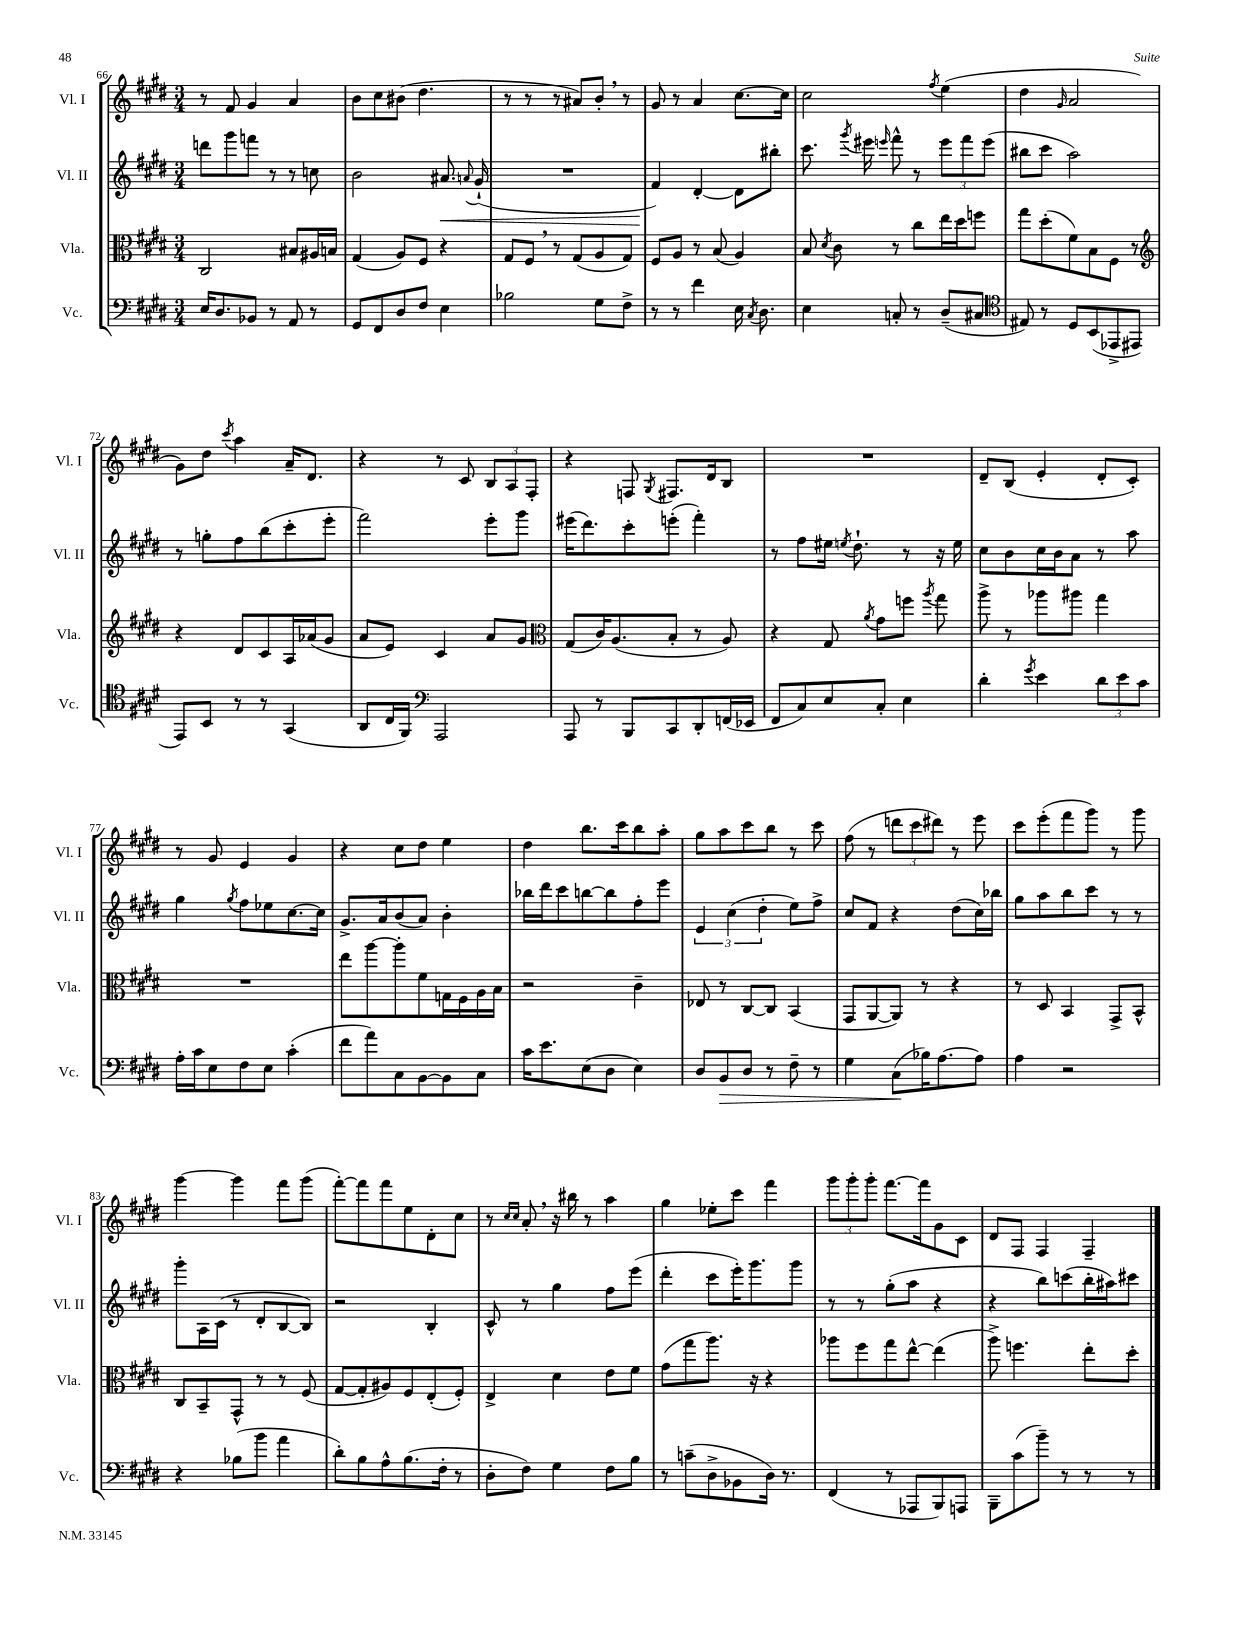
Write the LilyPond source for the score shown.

<<
\new StaffGroup <<
\new Staff = "s0" \with { instrumentName = "Vl. I" shortInstrumentName = "Vl. I" } {
    \clef treble \key e \major \numericTimeSignature \time 3/4
    \autoBeamOff r8 fis'8 gis'4 a'4 |
    b'8[ cis''8 bis'8]( dis''4. |
    r8 r8 r8 ais'8[) b'8]-. \breathe r8 |
    gis'8 r8 a'4 cis''8.[~ cis''16] |
    cis''2 \acciaccatura { fis''8 } e''4( |
    dis''4 \grace { gis'16 } a'2 |
    gis'8[) dis''8] \acciaccatura { cis'''8 } a''4 a'16[-- dis'8.] |
    r4 r8 cis'8 \tuplet 3/2 { b8[ a8 fis8]-. } |
    r4 f8 \acciaccatura { gis8 } fis8.[ dis'16 b8] |
    R2. |
    dis'8[-- b8]( e'4-. dis'8[-. cis'8]-.) |
    r8 gis'8 e'4 gis'4 |
    r4 cis''8[ dis''8] e''4 |
    dis''4 b''8.[ cis'''16 b''8 a''8]-. |
    gis''8[ a''8 cis'''8 b''8] r8 cis'''8 |
    fis''8( r8 \tuplet 3/2 { d'''8[ cis'''8 dis'''8]) } r8 e'''8 |
    cis'''8[ e'''8-.( fis'''8 gis'''8]) r8 gis'''8 |
    gis'''4~ gis'''4 fis'''8[ gis'''8]( |
    fis'''8[~-.) fis'''8 fis'''8 e''8 dis'8-. cis''8] |
    r8 \grace { cis''16[ cis''16] } a'8-. \breathe r16 bis''16 r8 a''4 |
    gis''4 ees''8[-. cis'''8] fis'''4 |
    \tuplet 3/2 { gis'''8[ gis'''8-. gis'''8]-. } fis'''8.[~ fis'''16 gis'8 cis'8] |
    dis'8[ fis8] fis4 fis4-- \bar "|." |
}
\new Staff = "s1" \with { instrumentName = "Vl. II" shortInstrumentName = "Vl. II" } {
    \clef treble \key e \major \numericTimeSignature \time 3/4
    \autoBeamOff d'''8[ gis'''8 f'''8] r8 r8 c''8 |
    b'2 ais'8.\< \appoggiatura { a'8 } gis'16-!( |
    R2. |
    fis'4\!) dis'4~-. dis'8[ bis''8]-. |
    cis'''8. \acciaccatura { gis'''8 } eis'''16 \grace { e'''16 } fis'''8-^ r8 \tuplet 3/2 { e'''8[ fis'''8 e'''8]( } |
    bis''8[ cis'''8] a''2) |
    r8 g''8[-. fis''8 b''8( cis'''8-. e'''8]-. |
    fis'''2) e'''8[-. gis'''8] |
    eis'''16[( dis'''8.) cis'''8-. e'''8]-.( fis'''4-.) |
    r8 fis''8[ eis''16] \acciaccatura { e''8 } dis''8.-! r8 r16 e''16 |
    cis''8[ b'8 cis''16 b'16 a'8] r8 a''8 |
    gis''4 \acciaccatura { gis''8 } fis''8[ ees''8 cis''8.~ cis''16] |
    gis'8.[-> a'16 b'8( a'8]) b'4-. |
    bes''16[ dis'''16 cis'''8 b''8~ b''8 fis''8-. e'''8] |
    \tuplet 3/2 { e'4 cis''4( dis''4-. } e''8[) fis''8]-> |
    cis''8[ fis'8] r4 dis''8[( cis''16) bes''16] |
    gis''8[ a''8 b''8 cis'''8] r8 r8 |
    gis'''8[-. a16 cis'16]( r8 dis'8[-. b8~ b8]) |
    r2 b4-. |
    cis'8-^ r8 gis''4 fis''8[ e'''8]( |
    dis'''4-. cis'''8[ e'''16-.) gis'''8. gis'''8] |
    r8 r8 gis''8[-.( a''8] r4 |
    r4 b''8[) c'''8( b''16-. ais''16) cis'''8] \bar "|." |
}
\new Staff = "s2" \with { instrumentName = "Vla." shortInstrumentName = "Vla." } {
    \clef alto \key e \major \numericTimeSignature \time 3/4
    \autoBeamOff cis2 bis8[ ais16 b16] |
    gis4( a8[) fis8] r4 |
    gis8[ fis8] \breathe r8 gis8[( a8 gis8]) |
    fis8[ a8] r8 b8( a4) |
    b8 \acciaccatura { dis'8 } cis'8 r8 cis''8[ e''16 dis''16 f''8] |
    gis''8[ dis''8-.( fis'8) b8 fis8] r8 |
    \clef treble r4 dis'8[ cis'8 a16 aes'16( gis'8] |
    a'8[ e'8]) cis'4 a'8[ gis'8] |
    \clef alto gis8[( cis'16) a8.( b8]-. r8 a8) |
    r4 gis8 \acciaccatura { a'8 } gis'8[ f''8] \acciaccatura { a''8 } gis''8 |
    a''8-> r8 aes''8[ ais''8] gis''4 |
    R2. |
    e''8[ a''8~ a''8-. fis'8 g16 fis16 a16 b16] |
    r2 cis'4-- |
    ees8 r8 cis8[~ cis8] b,4( |
    gis,8[ a,8~ a,8]) r8 r4 |
    r8 dis8 b,4 gis,8[-> b,8]-^ |
    cis8[ b,8-- gis,8]-^ r8 r8 fis8( |
    gis8[~ gis8-. ais8) fis8 e8-.( fis8]-.) |
    e4-> dis'4 e'8[ fis'8] |
    gis'8[( gis''8 a''8.]) r16 r4 |
    aes''8[ fis''8 gis''8 e''8]~-^ e''4( |
    a''8->) f''4. e''8[-. dis''8]-. \bar "|." |
}
\new Staff = "s3" \with { instrumentName = "Vc." shortInstrumentName = "Vc." } {
    \clef bass \key e \major \numericTimeSignature \time 3/4
    \autoBeamOff e16[ dis8. bes,8] r8 a,8 r8 |
    gis,8[ fis,8 dis8 fis8] e4 |
    bes2 gis8[ fis8]-> |
    r8 r8 fis'4 e16 \acciaccatura { cis8 } dis8. |
    e4 c8-. r8 dis8[--( cis8] |
    \clef tenor eis8) r8 dis8[ b,8( ees,8-> eis,8] |
    e,8[) b,8] r8 r8 gis,4( |
    a,8[ cis16 fis,16]) \clef bass a,,2 |
    a,,8 r8 b,,8[ cis,8 dis,8-. f,16( ees,16] |
    fis,8[ cis8) e8 cis8]-. e4 |
    dis'4-. \acciaccatura { gis'8 } e'4 \tuplet 3/2 { dis'8[ e'8 cis'8] } |
    a16[-. cis'16 e8 fis8 e8] cis'4-.( |
    fis'8[ a'8) cis8 b,8~ b,8 cis8] |
    cis'16[ e'8. e8( dis8] e4) |
    dis8[ b,8\> dis8] r8 fis8-- r8 |
    gis4 cis8[\!( bes16) a8.~ a8] |
    a4 r2 |
    r4 bes8[( b'8] a'4 |
    dis'8[-.) b8 a8-^ b8.( fis16]-. r8 |
    dis8[-. fis8]) gis4 fis8[ b8] |
    r8 c'8[--( dis8-> bes,8 dis16]) r8. |
    fis,4( r8 aes,,8[ b,,8) a,,8] |
    b,,8[-- cis'8( b'8]--) r8 r8 r8 \bar "|." |
}
>>
>>
\layout { \context { \Score currentBarNumber = #66 } }
